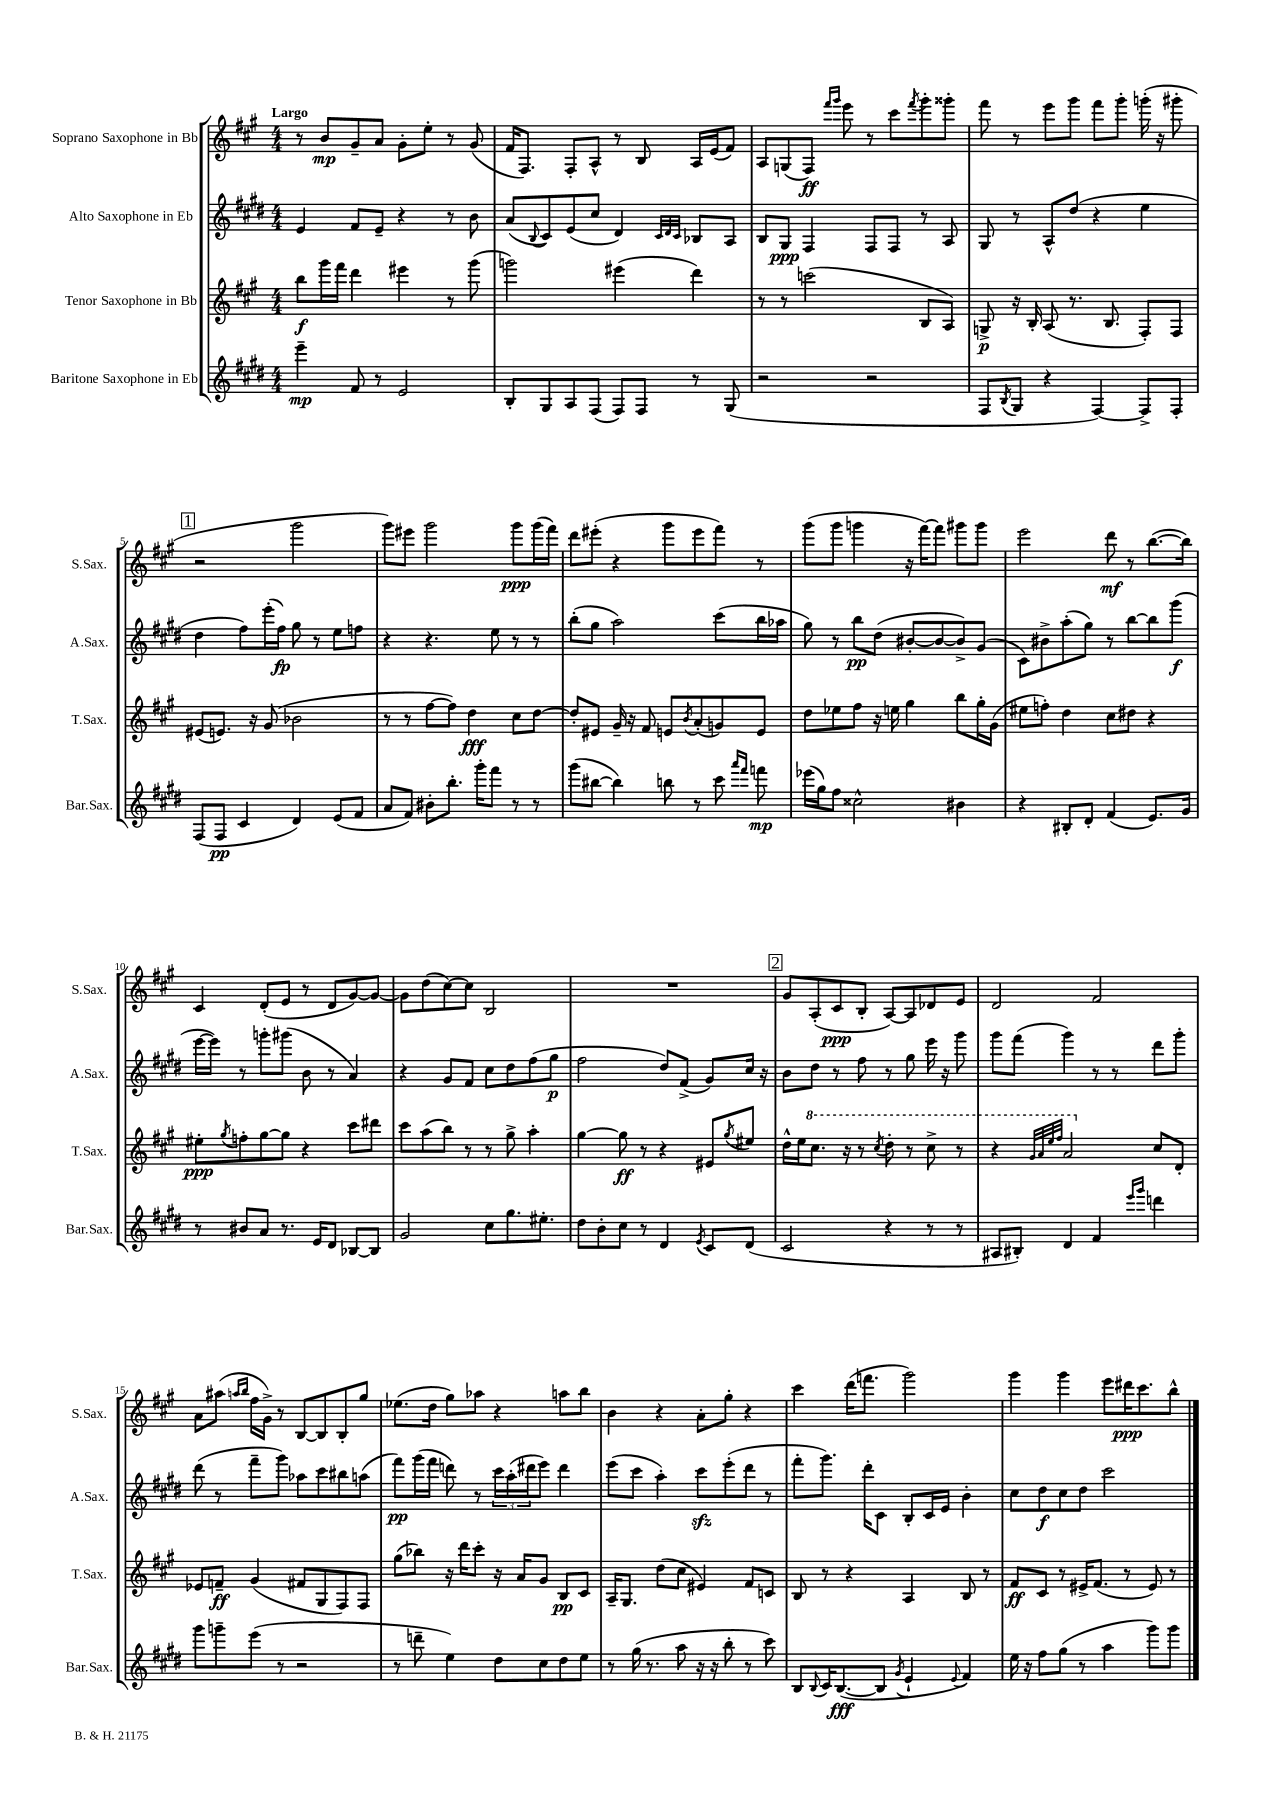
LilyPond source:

<<
\new StaffGroup <<
\new Staff = "s0" \with { instrumentName = "Soprano Saxophone in Bb" shortInstrumentName = "S.Sax." } {
    \clef treble \key a \major \numericTimeSignature \time 4/4 \tempo "Largo"
    r8 b'8\mp gis'8-- a'8 gis'8-. e''8-. r8 gis'8( |
    fis'16 fis8.) fis8-. a8-^ r8 b8 a16 e'16( fis'8) |
    a8 g8( fis8\ff) \grace { fis'''16 gis'''16 } e'''8 r8 cis'''8 \acciaccatura { fis'''8 } gis'''8-. gisis'''8-. |
    fis'''8 r8 e'''8 gis'''8 fis'''8 gis'''8-. g'''16-.( r16 gis'''8-. |
    \mark \markup { \box "1" } r2 gis'''2 |
    gis'''8) eis'''8 gis'''2 gis'''8\ppp gis'''16( fis'''16) |
    d'''8 eis'''8-.( r4 gis'''8 eis'''8 fis'''8) r8 |
    gis'''8( gis'''8 g'''4 r16 fis'''16~) fis'''8 gis'''8 gis'''8 |
    e'''2 d'''8\mf r8 b''8.~( b''16) |
    cis'4 d'8-.( e'8 r8 d'8 gis'8~) gis'8~ |
    gis'8 d''8( cis''8~) cis''8 b2 |
    R1 |
    \mark \markup { \box "2" } gis'8 a8-.( cis'8\ppp b8-. a8~) a8 des'8 e'8 |
    d'2 fis'2 |
    a'8 ais''8( \grace { a''16 b''16 } fis''16 gis'16->) r8 b8~ b8 b8-. gis''8 |
    ees''8.( d''16 gis''8) aes''8 r4 a''8 b''8 |
    b'4 r4 a'8-. gis''8-. r4 |
    cis'''4 d'''16( f'''8. gis'''2) |
    gis'''4 gis'''4 e'''8 dis'''16\ppp cis'''8. b''8-^ \bar "|." |
}
\new Staff = "s1" \with { instrumentName = "Alto Saxophone in Eb" shortInstrumentName = "A.Sax." } {
    \clef treble \key e \major \numericTimeSignature \time 4/4
    e'4 fis'8 e'8-- r4 r8 b'8 |
    a'8( \appoggiatura { b8 } cis'8) e'8( cis''8 dis'4) \grace { cis'32 dis'32 cis'32 } bes8 a8 |
    b8 gis8\ppp fis4 fis8 fis8 r8 a8 |
    gis8 r8 a8-^ dis''8( r4 e''4 |
    \mark \markup { \box "1" } dis''4 fis''8) e'''16-.( fis''16\fp) gis''8 r8 e''8 f''8 |
    r4 r4. e''8 r8 r8 |
    b''8-.( gis''8 a''2) cis'''8( b''16 aes''16 |
    gis''8) r8 b''8\pp dis''8( bis'8~-. bis'8~ bis'8->) gis'8( |
    cis'8) bis'8-> a''8-.( gis''8) r8 b''8~ b''8 gis'''8\f( |
    e'''16~ e'''16) r8 g'''8-. gis'''8( b'8 r8 a'4) |
    r4 gis'8 fis'8 cis''8 dis''8 fis''8( gis''8\p |
    fis''2 dis''8) fis'8->( gis'8) cis''16 r16 |
    \mark \markup { \box "2" } b'8 dis''8 r8 fis''8 r8 gis''8 e'''16 r16 gis'''8 |
    gis'''8 fis'''8( gis'''4) r8 r8 dis'''8 gis'''8-. |
    dis'''8( r8 fis'''8-- gis'''8) aes''8 cis'''8 bis''8 a''8( |
    fis'''8\pp) gis'''16( fis'''16 d'''8) r8 \tuplet 3/2 { cis'''16 a''16-.( dis'''16 } e'''8) dis'''4 |
    e'''8( cis'''8 a''4-.) cis'''8\sfz e'''8-.( dis'''8 r8 |
    fis'''8-. gis'''8.) dis'''16-. cis'8 b8-. cis'16 e'16 b'4-. |
    cis''8 dis''8\f cis''8 dis''8 cis'''2 \bar "|." |
}
\new Staff = "s2" \with { instrumentName = "Tenor Saxophone in Bb" shortInstrumentName = "T.Sax." } {
    \clef treble \key a \major \numericTimeSignature \time 4/4
    b''8\f gis'''16 fis'''16 d'''4 eis'''4 r8 gis'''8( |
    g'''2) eis'''4( d'''4) |
    r8 r8 c'''2( b8 a8) |
    g8->\p r16 b16-. a8( r8. b8. fis8-.) fis8 |
    \mark \markup { \box "1" } eis'8( e'8.) r16 gis'8( bes'2 |
    r8 r8 fis''8~ fis''8) d''4\fff cis''8 d''8~ |
    d''8-. eis'8 gis'16-- r16 fis'8 e'8 \acciaccatura { b'8 } a'8-.( g'8) e'8 |
    d''8 ees''8 fis''8 r16 e''16 gis''4 b''8 gis''16-. gis'16( |
    eis''8 f''8-.) d''4 cis''8 dis''8 r4 |
    eis''8-.\ppp \acciaccatura { gis''8 } f''8-. gis''8~ gis''8 r4 cis'''8 dis'''8 |
    cis'''8 a''8( b''8) r8 r8 gis''8-> a''4-. |
    gis''4~ gis''8\ff r8 r4 eis'8 \acciaccatura { gis''8 } eis''8 |
    \mark \markup { \box "2" } d''16-^ e''16 \ottava #1 cis'''8. r16 r8 \acciaccatura { cis'''8 } d'''8-. r8 cis'''8-> r8 |
    r4 \grace { gis''32 a''32 e'''32 fis'''32 } a''2 \ottava #0 cis''8 d'8-. |
    ees'8 f'8--\ff gis'4( fis'8 gis8 fis8) fis8 |
    gis''8( bes''8) r16 d'''16 cis'''8-. r16 a'16 gis'8 b8\pp cis'8 |
    a16-- gis8. d''8( cis''8 eis'4) fis'8 c'8 |
    b8 r8 r4 a4 b8 r8 |
    fis'8\ff cis'8 r8 eis'16-> fis'8.( r8 eis'8) r8 \bar "|." |
}
\new Staff = "s3" \with { instrumentName = "Baritone Saxophone in Eb" shortInstrumentName = "Bar.Sax." } {
    \clef treble \key e \major \numericTimeSignature \time 4/4
    e'''4--\mp fis'8 r8 e'2 |
    b8-. gis8 a8 fis8( fis8) fis8 r8 gis8( |
    r2 r2 |
    fis8 \acciaccatura { b8 } gis8 r4 fis4~) fis8-> fis8-. |
    \mark \markup { \box "1" } fis8( fis8\pp cis'4 dis'4) e'8( fis'8 |
    a'8 fis'8) bis'8-. b''8.-. gis'''16-. fis'''8 r8 r8 |
    gis'''8( bis''8~ bis''4) b''8 r8 cis'''8 \grace { a'''16 fis'''16 } f'''8\mp |
    ees'''16( gis''16) fis''8 cisis''2-^ bis'4 |
    r4 bis8-. dis'8-. fis'4( e'8.) gis'16 |
    r8 bis'8 a'8 r8. e'16 dis'8 bes8~ bes8 |
    gis'2 cis''8 gis''8. eis''8.-. |
    dis''8 b'8-. cis''8 r8 dis'4 \acciaccatura { e'8 } cis'8 dis'8( |
    \mark \markup { \box "2" } cis'2 r4 r8 r8 |
    ais8 bis8-.) dis'4 fis'4 \grace { e'''16 gis'''16 } d'''4 |
    gis'''8 g'''8-- e'''8( r8 r2 |
    r8 d'''8-- e''4) dis''8 cis''8 dis''8 e''8 |
    r8 gis''16( r8. a''8 r16 r16 b''8-. r8 cis'''8) |
    b8 \appoggiatura { b8 } cis'16 b8.~\fff( b8 \acciaccatura { gis'8 } e'4-! \appoggiatura { e'8 } fis'4) |
    e''16 r16 fis''8 gis''8( r8 a''4 gis'''8) gis'''8 \bar "|." |
}
>>
>>
